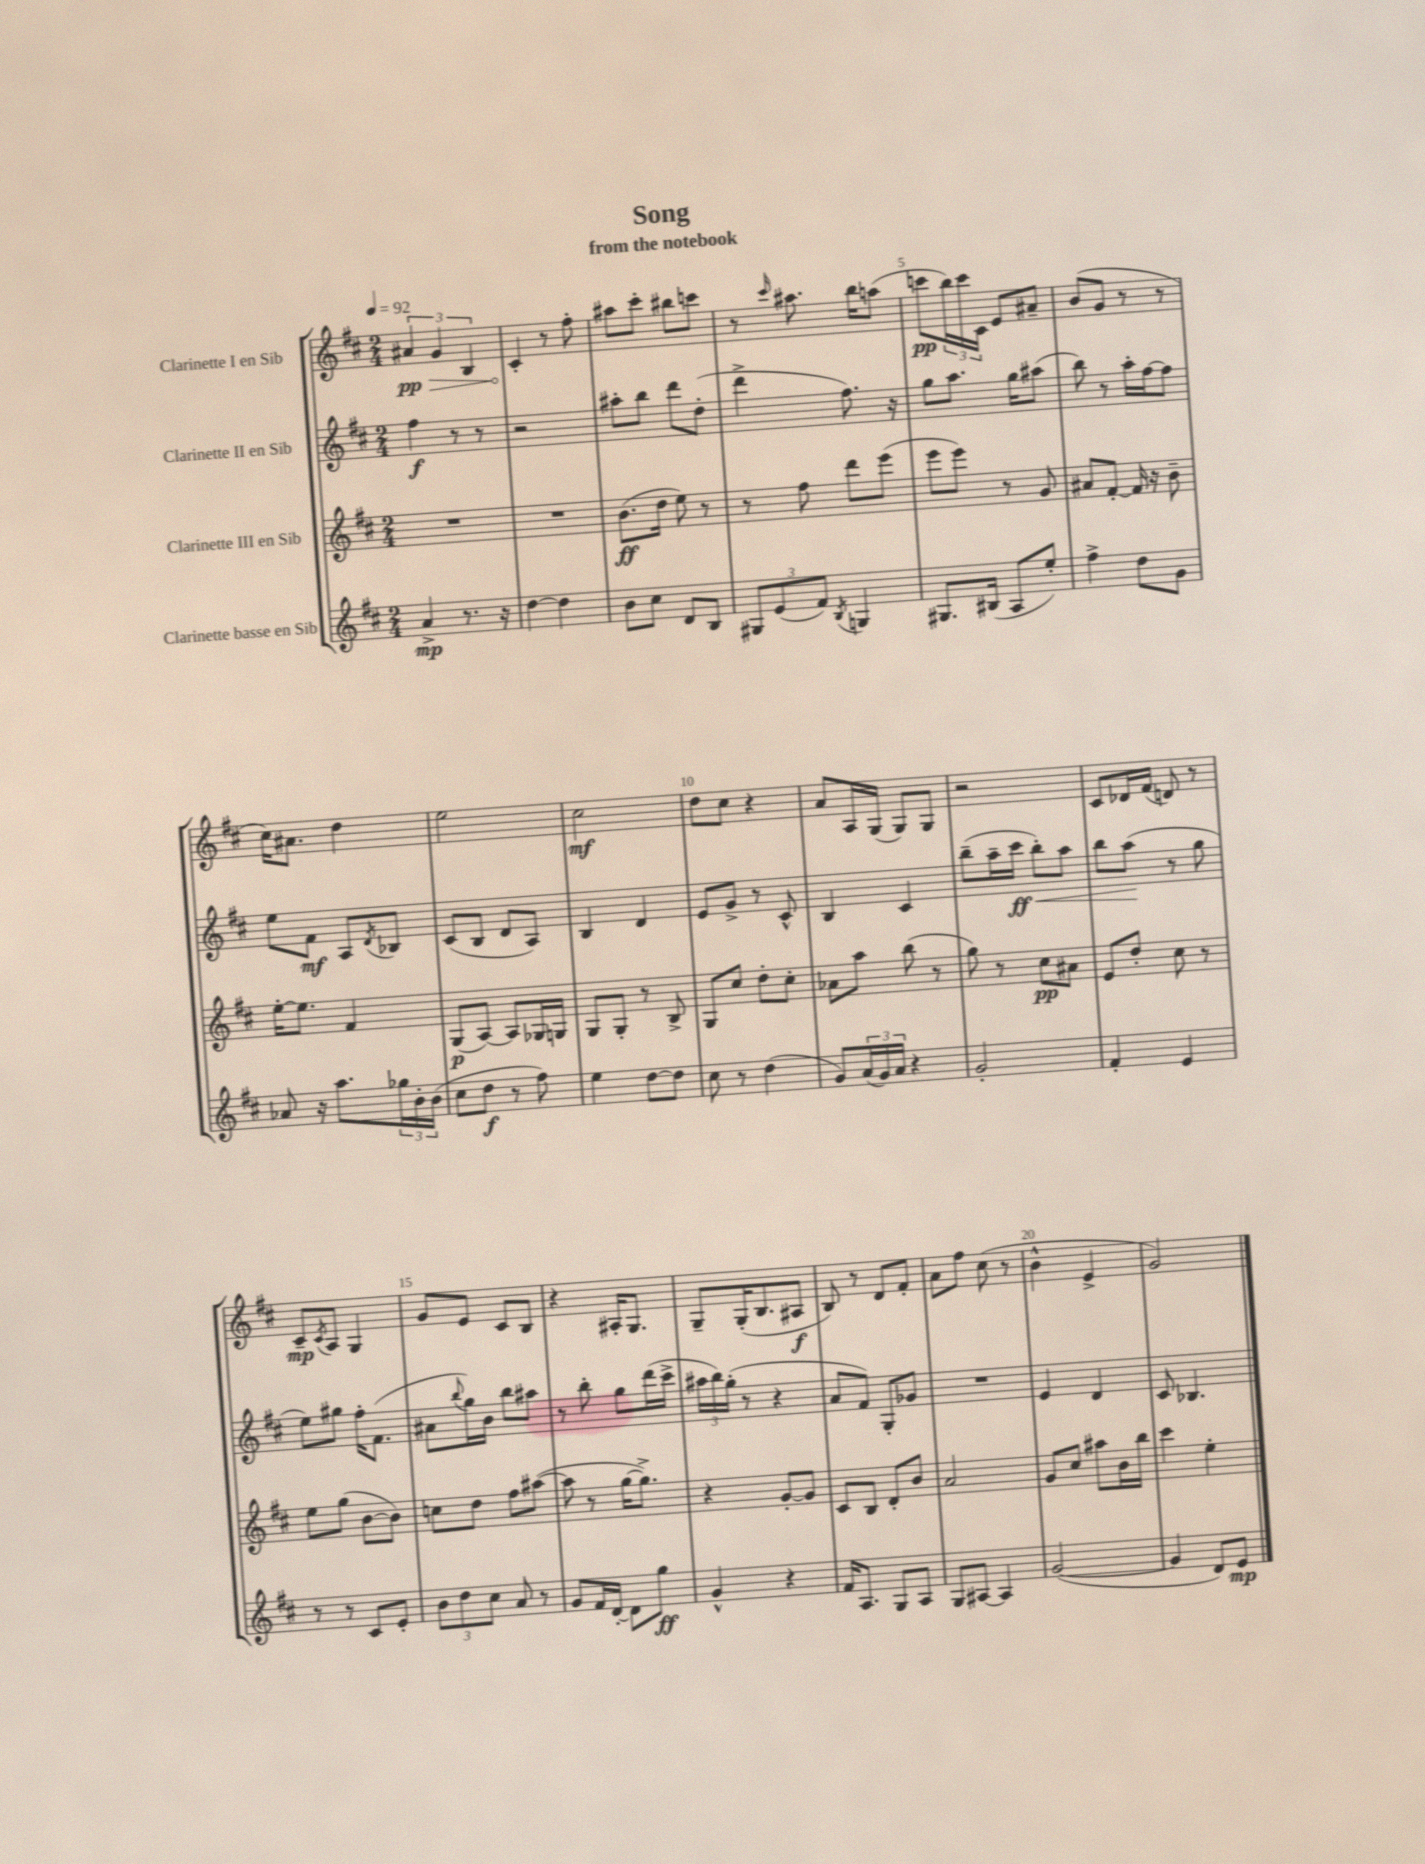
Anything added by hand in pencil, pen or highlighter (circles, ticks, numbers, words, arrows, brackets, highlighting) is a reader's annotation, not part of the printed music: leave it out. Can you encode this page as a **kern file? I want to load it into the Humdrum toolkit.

**kern	**kern	**kern	**kern
*staff4	*staff3	*staff2	*staff1
*clefG2	*clefG2	*clefG2	*clefG2
*k[f#c#]	*k[f#c#]	*k[f#c#]	*k[f#c#]
*M2/4	*M2/4	*M2/4	*M2/4
*MM92	*MM92	*MM92	*MM92
4a^	2r	4ff#	6a#
.	.	.	6g
8.r	.	8r	.
.	.	.	6B
.	.	8r	.
16r	.	.	.
=	=	=	=
[4dd	2r	2r	4c#'
4dd]	.	.	8r
.	.	.	8ff#'
=	=	=	=
8b	(8.b	8aa#'	8aa#
8cc#	.	8bb	8ccc#'
.	16dd	.	.
8d	8ee)	8ddd	8bb#
8B	8r	(8dd'	8ccc
=	=	=	=
12G#	8r	4ddd^	8r
(12e	.	.	.
.	.	.	16qqccc#
.	8ff#	.	8.aa#
12f#)	.	.	.
8qB	.	.	.
4G	8ddd	8.ff#)	.
.	.	.	16bb
.	(8eee	.	(8aa
.	.	16r	.
=	=	=	=
8.G#	8eee	8gg	8ccc
.	8eee)	8.aa	24bb)
.	.	.	24ccc
(16B#	.	.	.
.	.	.	24c#
8A	8r	.	8e
.	.	16gg	.
8ee')	8g	(8aa#	8a#~
=	=	=	=
4ff#^	8a#	8bb)	(8b
.	[8f#'	8r	8g
8dd	16f#]	16aa'	8r
.	16r	[16ff#	.
8g	8b~	8ff#]	8r
=	=	=	=
8a-	[16ee'	8ee	16cc#)
.	8.ee]	.	8.a#
16r	.	8f#	.
8.aa	.	.	.
.	4f#	8A	4dd
.	.	8qd	.
24gg-	.	8B-	.
24b'	.	.	.
(24b	.	.	.
=	=	=	=
8cc#	(8G	(8c#	2ee
8dd	[8A)	8B	.
8r	8A]	8d	.
8ff#)	16G-	8A)	.
.	16G	.	.
=	=	=	=
4ee	8G	4B	2cc#
.	8G'	.	.
[8dd	8r	4d	.
8dd]	8B^	.	.
=	=	=	=
8cc#	8G	8e	8dd
8r	8cc#	8g^	8cc#
(4dd	8dd'	8r	4r
.	8cc#'	8c#^^	.
=	=	=	=
8g)	8a-	4B	8a
(24a	8aa	.	16A
24g)	.	.	.
.	.	.	(16G
24a	.	.	.
4r	(8bb	4c#	8G)
.	8r	.	8G
=	=	=	=
2g'	8gg)	(8bb~	2r
.	8r	16aa~	.
.	.	16ccc#	.
.	8cc#	8bb')	.
.	8a#	8aa	.
=	=	=	=
4f#'	8e	8bb	8c#
.	8dd'	(8aa	16d-
.	.	.	(16f#
4e	8cc#	8r	8d)
.	8r	8gg	8r
=	=	=	=
8r	8ee	8ee)	8c#~
.	.	.	8qc#
8r	(8gg	8gg#	8A
8c#	[8b	16ff#'	4G
.	.	(8.f#	.
8e'	8b])	.	.
=	=	=	=
12b	8cc	8a#	8g
12dd	.	.	.
.	.	8qqbb	.
.	8dd	16gg)	8e
12cc#	.	.	.
.	.	16b	.
8a	8ff#	8bb	8c#
8r	([8aa#	8aa#	8B
=	=	=	=
8g	8aa#]	8r	4r
16f#	8r	8bb'	.
[16d'	.	.	.
8d]	[16gg	8gg	16A#'
.	8.gg^])	.	8.G
8gg	.	(16ddd	.
.	.	16ccc#^	.
=	=	=	=
4g^^	4r	24aa#	8G~
.	.	24bb)	.
.	.	(24gg'	.
.	.	8r	(16G'
.	.	.	8.B
4r	[8g'	4r	.
.	8g]	.	8A#
=	=	=	=
16f#	8c#	8a	8B)
8.A	.	.	.
.	8B	8f#)	8r
8G	8d'	8G'	8d
8A	8b	8g-	8f#'
=	=	=	=
8G	2a	2r	8a
[8A#	.	.	8ff#
4A#]	.	.	(8cc#
.	.	.	8r
=	=	=	=
([2g	8g	4e	4b^^
.	8cc#	.	.
.	8aa#	4d	4e^
.	16b	.	.
.	16bb	.	.
=	=	=	=
4g]	4ccc#	8c#	2g)
.	.	4.B-	.
8d)	4ee'	.	.
8e	.	.	.
==	==	==	==
*-	*-	*-	*-
